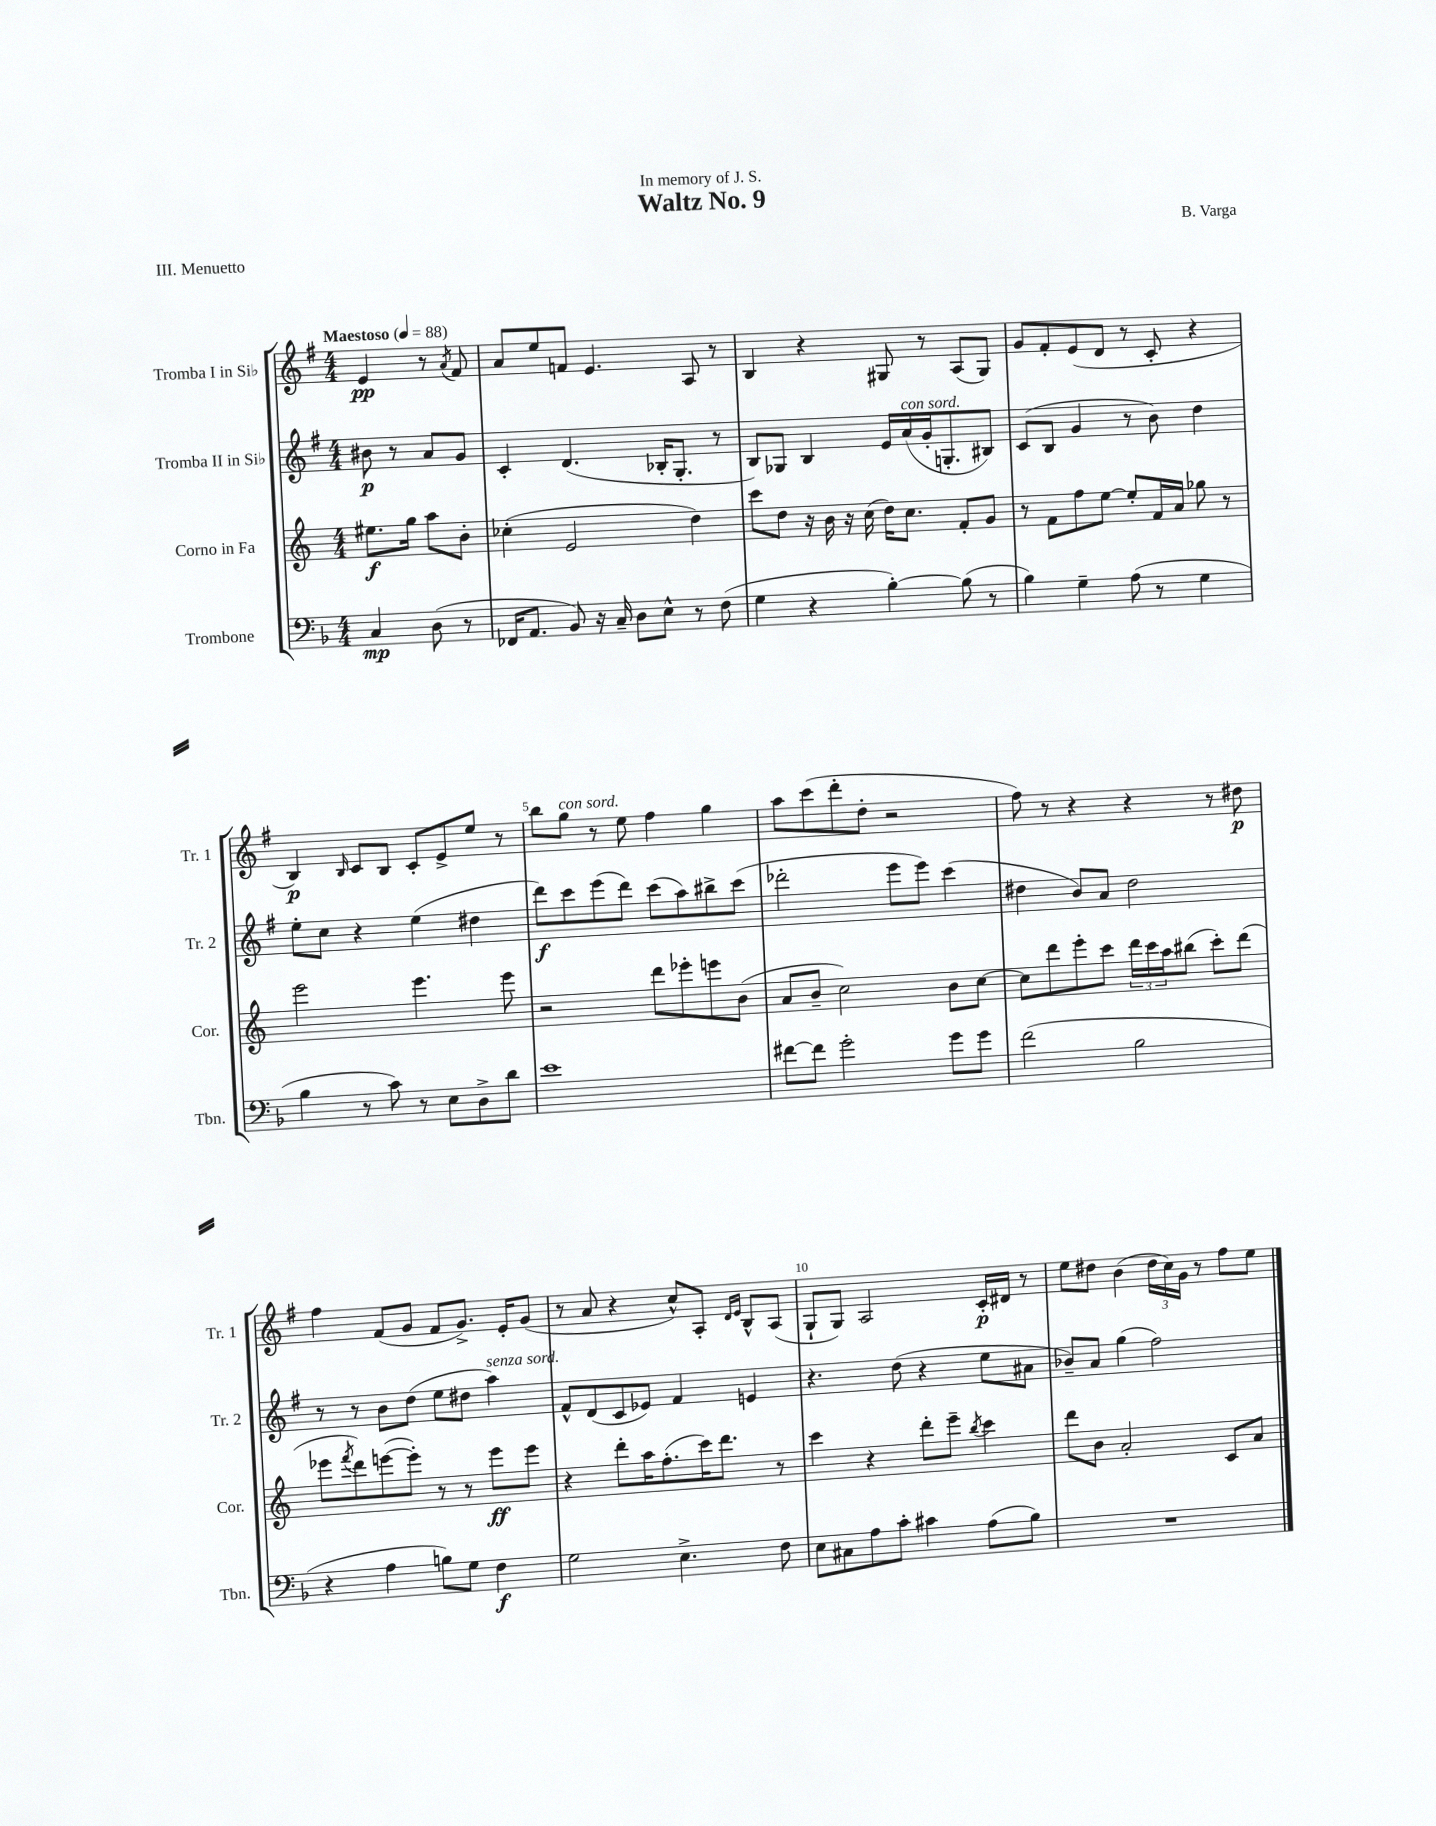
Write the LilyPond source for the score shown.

\header { title = "Waltz No. 9" composer = "B. Varga" dedication = "In memory of J. S." piece = "III. Menuetto" }
<<
\new StaffGroup <<
\new Staff = "s0" \with { instrumentName = "Tromba I in Sib" shortInstrumentName = "Tr. 1" } {
    \clef treble \key g \major \numericTimeSignature \time 4/4 \partial 2 \tempo "Maestoso" 4 = 88
    e'4\pp r8 \acciaccatura { a'8 } fis'8 |
    a'8 e''8 f'8 e'4. a8 r8 |
    b4 r4 gis8 r8 a8( gis8) |
    g'8 fis'8-. e'8( d'8 r8 c'8-. r4 |
    b4\p) \grace { b16 } c'8 b8 c'8-. e'8-> e''8 r8 |
    b''8 g''8^\markup { \italic "con sord." } r8 e''8 fis''4 g''4 |
    a''8 c'''8( d'''8-. d''8-. r2 |
    fis''8) r8 r4 r4 r8 dis''8\p |
    fis''4 fis'8( g'8 fis'8 g'8.->) e'16-. g'8( |
    r8 a'8 r4 c''8-^) a8-. \grace { d'16 e'16 } b8-^ a8( |
    g8-! g8) a2 c'16-.\p dis'16 r8 |
    e''8 dis''8 b'4( \tuplet 3/2 { dis''16 c''16) g'16 } r8 fis''8 e''8 \bar "|." |
}
\new Staff = "s1" \with { instrumentName = "Tromba II in Sib" shortInstrumentName = "Tr. 2" } {
    \clef treble \key g \major \numericTimeSignature \time 4/4 \partial 2
    bis'8\p r8 a'8 g'8 |
    c'4-. d'4.( bes16-. g8.-. r8 |
    b8) ges8 b4 e'16 a'16^\markup { \italic "con sord." }( g'16-. g8.-. bis8) |
    c'8( b8 g'4 r8 b'8) d''4 |
    e''8-. c''8 r4 e''4( dis''4 |
    d'''8\f) c'''8 e'''8( d'''8) c'''8( a''8) bis''8-> c'''8( |
    des'''2-. e'''8 e'''8) c'''4( |
    dis''4 b'8) a'8 dis''2 |
    r8 r8 b'8 d''8( e''8 dis''8 a''4^\markup { \italic "senza sord." }) |
    fis'8-^ d'8( c'8 ees'8) fis'4 e'4 |
    r4. d''8( r4 e''8 ais'8 |
    bes'8--) a'8 g''4( fis''2) \bar "|." |
}
\new Staff = "s2" \with { instrumentName = "Corno in Fa" shortInstrumentName = "Cor." } {
    \clef treble \key c \major \numericTimeSignature \time 4/4 \partial 2
    eis''8.\f g''16 a''8 b'8-. |
    ces''4-.( e'2 d''4) |
    c'''8 d''8 r16 b'16 r16 c''16( d''16) c''8. f'8-. g'8 |
    r8 f'8 f''8 e''8~ e''8-. f'16 a'16 ges''8 r8 |
    e'''2 e'''4. e'''8 |
    r2 d'''8 ees'''8-. e'''8 b'8( |
    a'8 b'8-- c''2) b'8 c''8~ |
    c''8 d'''8 e'''8-. c'''8 \tuplet 3/2 { d'''16 c'''16 a''16 } bis''8( c'''8-.) d'''8( |
    ees'''8 \acciaccatura { f'''8 } d'''8) e'''8~( e'''8-.) r8 r8 e'''8\ff e'''8 |
    r4 d'''8-. a''16 f''8.-.( c'''16) d'''8. r8 |
    c'''4 r4 d'''8-. e'''8-- \acciaccatura { b''8 } c'''4 |
    d'''8 b'8 a'2-. c'8 a'8 \bar "|." |
}
\new Staff = "s3" \with { instrumentName = "Trombone" shortInstrumentName = "Tbn." } {
    \clef bass \key f \major \numericTimeSignature \time 4/4 \partial 2
    c4\mp d8( r8 |
    fes,16 a,8. bes,8) r16 c16-- d8 e8-^ r8 f8( |
    g4 r4 bes4~-.) bes8( r8 |
    bes4) g4-- a8( r8 g4 |
    bes4 r8 c'8) r8 e8 d8-> d'8 |
    e'1 |
    fis'8~ fis'8 g'2-. g'8 g'8 |
    f'2( bes2 |
    r4 a4 b8) g8 f4\f |
    g2 e4.-> f8 |
    e8 cis8 a8 c'8-. cis'4 a8( bes8) |
    R1 \bar "|." |
}
>>
>>
\layout { \context { \Score \override BarNumber.break-visibility = ##(#f #t #t) barNumberVisibility = #(every-nth-bar-number-visible 5) } }
